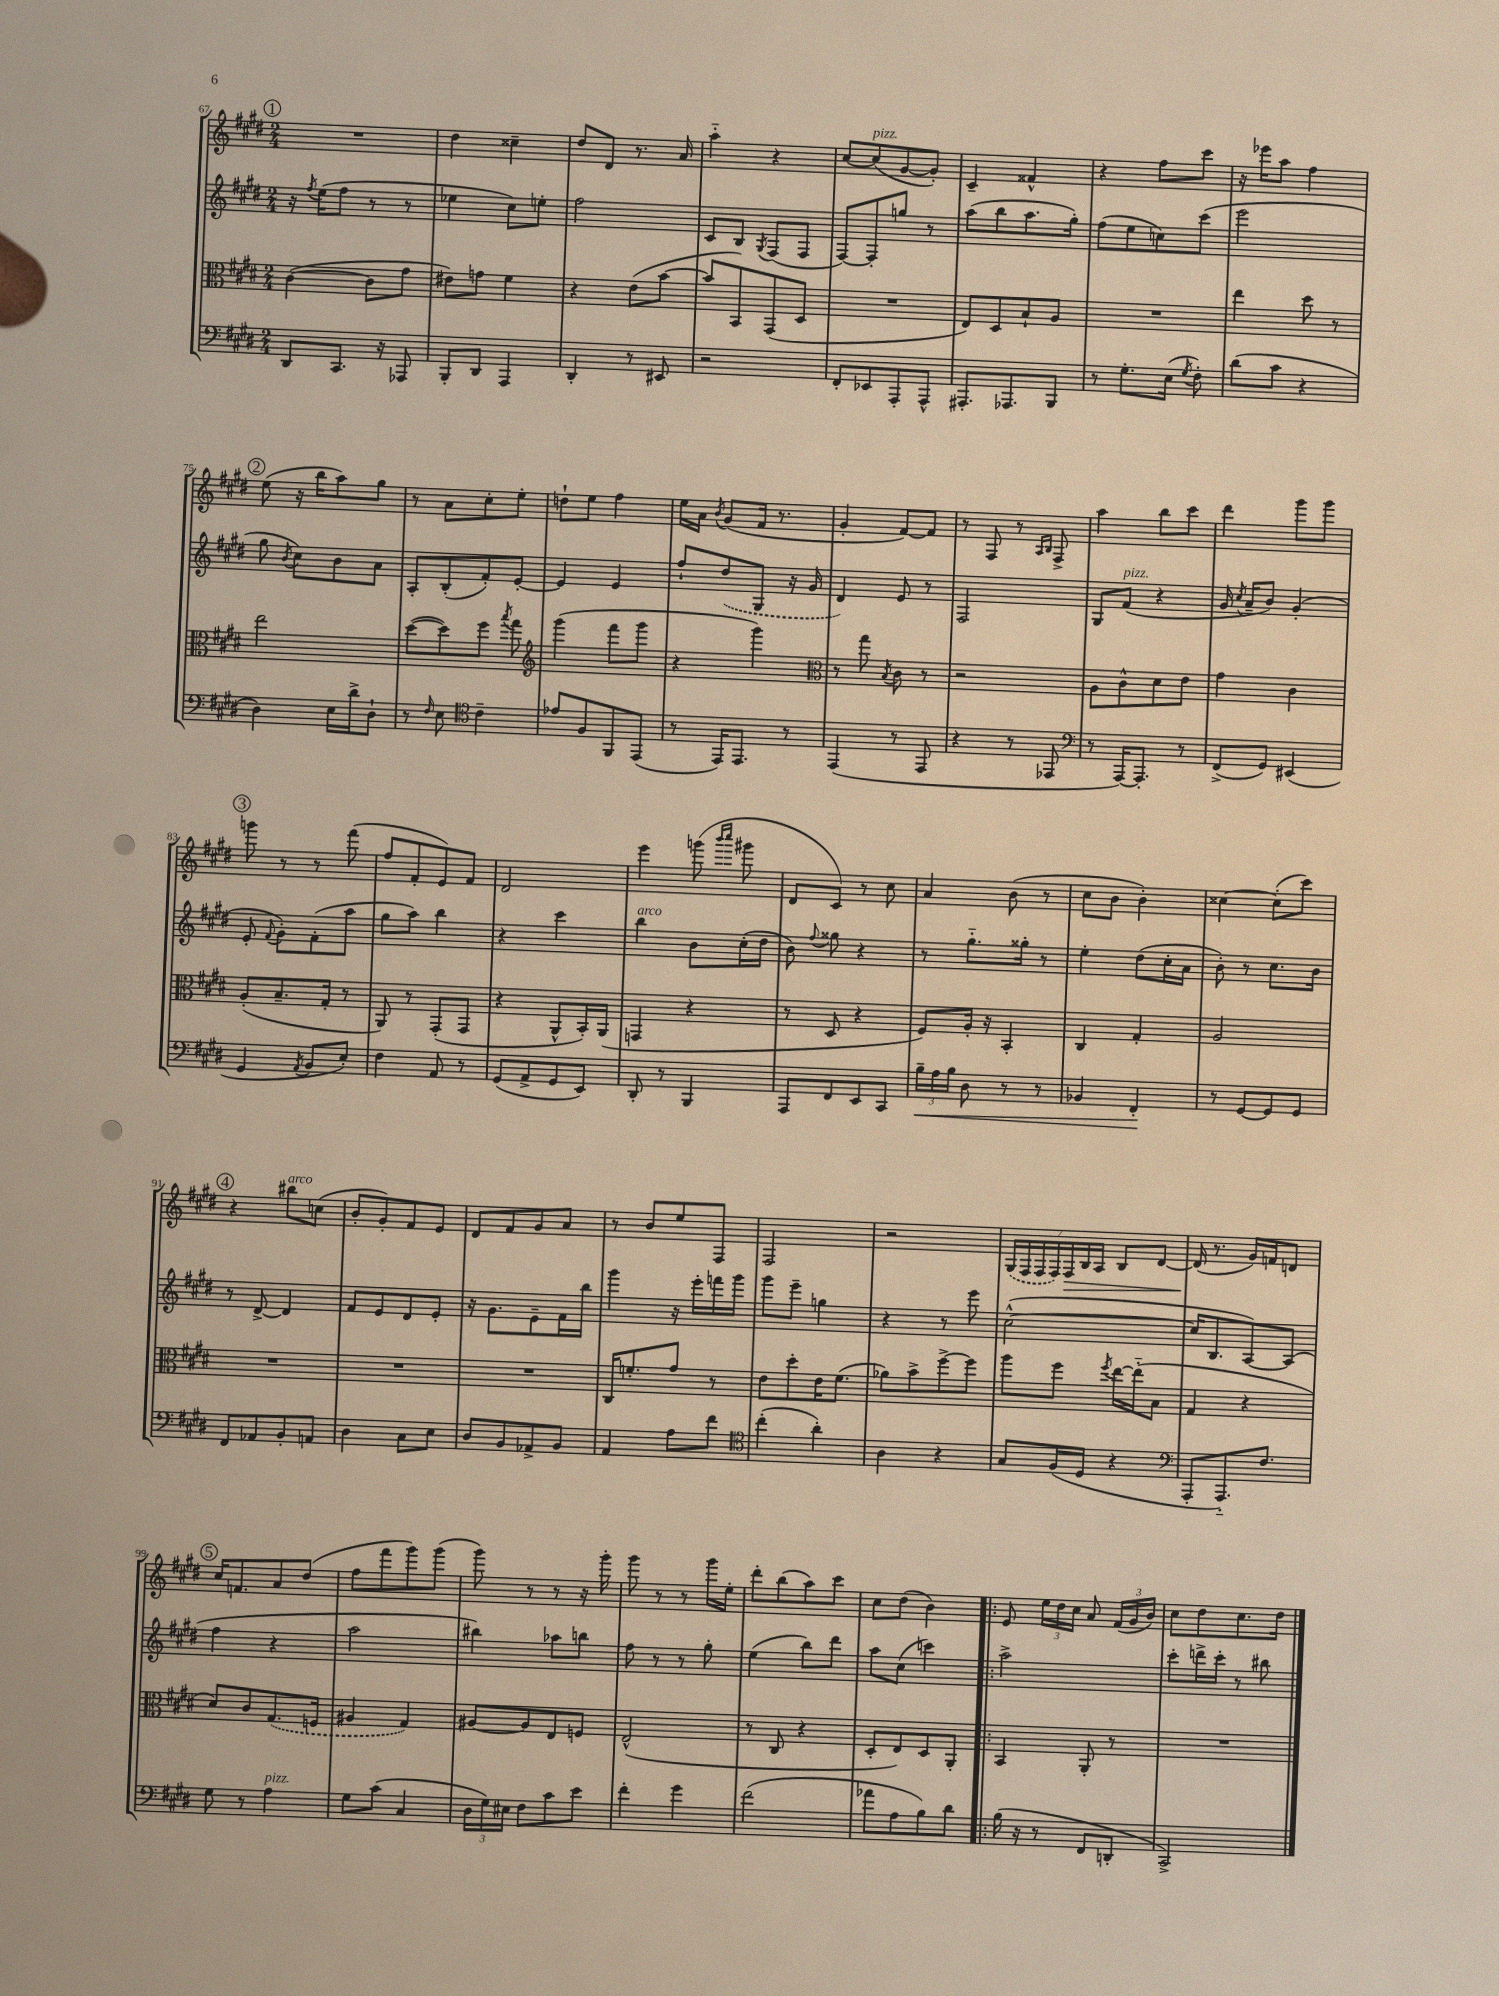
<<
\new StaffGroup <<
\new Staff = "s0" {
    \clef treble \key e \major \numericTimeSignature \time 2/4
    \autoBeamOff \mark \markup { \circle "1" } R2 |
    dis''4 cisis''4-- |
    dis''8[ dis'8] r8. a'16 |
    a''4-_ r4 |
    cis''8[~ cis''8^\markup { \italic "pizz." }( gis'8~ gis'8]-.) |
    cis'4-- fisis'4-^ |
    r4 fis''8[ cis'''8] |
    r16 ees'''16[ a''8] fis''4 |
    \mark \markup { \circle "2" } e''8( r16 b''16[ a''8) gis''8] |
    r8 a'8[ cis''8-. e''8]-. |
    d''8[-! e''8] fis''4 |
    e''16[ a'16] \acciaccatura { b'8 } gis'8[( fis'16] r8. |
    gis'4-. fis'8[~) fis'8] |
    r8 fis8 r8 \grace { a16[ b16] } fis8-> |
    a''4 b''8[ cis'''8] |
    dis'''4 gis'''8[ gis'''8] |
    \mark \markup { \circle "3" } g'''8 r8 r8 fis'''8( |
    fis''8[ fis'8-. e'8) fis'8] |
    dis'2 |
    e'''4 g'''8( \grace { b'''16[ cis''''16] } gis'''8 |
    dis'8[ cis'8]) r8 cis''8 |
    a'4 b'8( r8 |
    cis''8[ b'8] b'4-.) |
    cisis''4~ cisis''8[-.( cis'''8]) |
    \mark \markup { \circle "4" } r4 bis''8[^\markup { \italic "arco" } c''8]( |
    b'8[-. gis'8-.) fis'8 e'8] |
    dis'8[ fis'8 gis'8 a'8] |
    r8 b'8[ e''8 fis8] |
    fis2 |
    r2 |
    \tuplet 7/4 { \once \slurDashed gis16[( fis16 fis16 fis16) fis16\> b16 a16] } b8[ dis'8]~ |
    dis'16\!( r8. gis'16[) f'16 d'8] |
    \mark \markup { \circle "5" } cis''16[ f'8. a'8 dis''8]( |
    fis''8[ fis'''8 gis'''8) gis'''8]( |
    gis'''8) r8 r8 r16 gis'''16-. |
    gis'''8 r8 r8 gis'''16[ e''16]-. |
    dis'''8[-. b''8( a''8) cis'''8] |
    cis''8[ dis''8]( b'4) |
    \bar ".|:" e'8 \tuplet 3/2 { e''16[ dis''16 cis''16] } a'8 \tuplet 3/2 { fis'16[( gis'16 b'16]) } |
    cis''8[ dis''8 cis''8. dis''16] \bar "|." |
}
\new Staff = "s1" {
    \clef treble \key e \major \numericTimeSignature \time 2/4
    \autoBeamOff \mark \markup { \circle "1" } r16 \acciaccatura { fis''8 } e''16[( fis''8] r8 r8 |
    ees''4 cis''8[) e''8]-. |
    fis''2 |
    cis'8[ b8] \acciaccatura { gis8 } fis8[( fis8] |
    fis8[~) fis8-. g''8] r8 |
    a''8[( b''8 a''8. gis''16]-.) |
    fis''8[( e''8 c''8) cis'''8]( |
    e'''2 |
    \mark \markup { \circle "2" } gis''8 \acciaccatura { b'8 } cis''8[) b'8 a'8] |
    a8[-. b8-.( fis'8-.) e'8]~-. |
    e'4 e'4 |
    fis''8[-! \once \slurDashed dis''8( gis8] r16 gis'16 |
    dis'4) e'8 r8 |
    fis2 |
    gis8[ fis'8]^\markup { \italic "pizz." }( r4 |
    gis'16 \acciaccatura { cis''8 } a'16[-- b'8]) gis'4-.( |
    \mark \markup { \circle "3" } e'8-. \appoggiatura { fis'8 } gis'8[-.) fis'8-.( a''8] |
    gis''8[ a''8]) b''4 |
    r4 cis'''4 |
    b''4^\markup { \italic "arco" } b'8[ cis''16-.( dis''16] |
    b'8) \appoggiatura { fis''8 } gisis''8 r4 |
    r8 gis''8.[-_ gisis''16]-. r8 |
    e''4-. dis''8[( cis''16-. a'16] |
    b'8-.) r8 cis''8.[ b'16] |
    \mark \markup { \circle "4" } r8 dis'8~-> dis'4 |
    fis'8[ e'8 dis'8 e'8]-. |
    r16 gis'8.[ e'8-- fis'16 b''16] |
    gis'''4 r16 e'''16[-. f'''16 gis'''16] |
    gis'''8[ e'''8]-- g''4 |
    r4 r8 e'''8 |
    cis''2~-^( |
    cis''16[ b8. a8~) a8]( |
    \mark \markup { \circle "5" } fis''4 r4 |
    a''2 |
    bis''4) aes''8[ b''8] |
    fis''8 r8 r8 gis''8-. |
    e''4( b''8[) dis'''8] |
    a''8[ cis''8]( c'''4) |
    \bar ".|:" a''2-> |
    cis'''8[-. d'''16-> cis'''16]-. r8 bis''8 \bar "|." |
}
\new Staff = "s2" {
    \clef alto \key e \major \numericTimeSignature \time 2/4
    \autoBeamOff \mark \markup { \circle "1" } cis'4~( cis'8[ gis'8] |
    eis'8[) g'8] fis'4 |
    r4 e'8[( b'8]~ |
    b'8[ b,8) gis,8( dis8] |
    R2 |
    e8[) dis8 b8-! a8] |
    R2 |
    e''4 dis''8 r8 |
    \mark \markup { \circle "2" } e''2 |
    dis''8[~( dis''8) fis''8] \acciaccatura { b''8 } gis''8 |
    \clef treble gis'''4( fis'''8[ gis'''8] |
    r4 gis'''4) |
    \clef alto r8 gis''8 \acciaccatura { b8 } cis'8 r8 |
    r2 |
    a8[ cis'8-^ dis'8 e'8] |
    gis'4 cis'4 |
    \mark \markup { \circle "3" } a8[-.( b8.-- gis16]-. r8 |
    a,8) r8 gis,8[-.( gis,8] |
    r4 a,8[-^ b,16-.) a,16]( |
    g,4 r4 |
    r8 dis8 r4 |
    fis8[) a16]-. r16 b,4-. |
    cis4 gis4-. |
    a2 |
    \mark \markup { \circle "4" } R2 |
    R2 |
    R2 |
    cis16[ f'8.-. gis'8] r8 |
    e'8[ dis''8-. e'16 fis'8.]( |
    aes'8[) b'8-> fis''8~-> fis''8] |
    a''8[ fis''8] \acciaccatura { fis''8 } e''16[~ e''16-_( b8] |
    gis4 r4 |
    \mark \markup { \circle "5" } dis'8[) cis'8 \once \slurDashed gis8.( f16] |
    ais4 gis4) |
    ais8[~ ais8 e8 f8] |
    e2-^( |
    r8 cis8 r4 |
    dis8[-. e8) dis8 a,8]-. |
    \bar ".|:" b,4 a,8-. r8 |
    R2 \bar "|." |
}
\new Staff = "s3" {
    \clef bass \key e \major \numericTimeSignature \time 2/4
    \autoBeamOff \mark \markup { \circle "1" } dis,8[ cis,8.] r16 aes,,8 |
    b,,8[-. dis,8] a,,4 |
    dis,4-. r8 eis,8 |
    r2 |
    fis,8[-. ees,8 a,,8-. a,,8]-^ |
    ais,,8.[-. aes,,8. b,,8] |
    r8 gis8.[-. e16]( \acciaccatura { gis8 } fis8-.) |
    dis'8[( cis'8] r4 |
    \mark \markup { \circle "2" } dis4) e16[ dis'16-> dis8]-! |
    r8 \grace { fis16 } e8 \clef tenor cis'4-- |
    ees'8[ fis8 fis,8 e,8]( |
    r8 e,16[) e,8.] r8 |
    e,4( r8 e,8 |
    r4 r8 ees,8 |
    \clef bass r8 a,,16[~) a,,8.]-. r8 |
    fis,8[->( gis,8]) eis,4( |
    \mark \markup { \circle "3" } gis,4 \acciaccatura { a,8 } b,8[ e8]-.) |
    fis4 a,8 r8 |
    gis,8[( a,8-> gis,8 e,8]) |
    dis,8-. r8 b,,4 |
    a,,8[ fis,8 e,8 cis,8] |
    \tuplet 3/2 { b16[--\< a16 b16] } dis8 r8 r8 |
    bes,4 fis,4-.\! |
    r8 gis,8[~ gis,8 gis,8] |
    \mark \markup { \circle "4" } fis,8[ aes,8 b,8-. a,8] |
    dis4 cis8[ e8] |
    dis8[ b,8 aes,8-> b,8] |
    a,4 a8[ fis'8] |
    \clef tenor cis''4-.( a'4-.) |
    a4 r4 |
    gis8[ fis16( dis16] r4 |
    \clef bass a,,8[-. a,,8.-_) fis8.] |
    \mark \markup { \circle "5" } gis8 r8 a4^\markup { \italic "pizz." } |
    gis8[ cis'8]( cis4 |
    \tuplet 3/2 { dis16[ gis16) eis16] } fis8[ cis'8 e'8] |
    fis'4-. gis'4 |
    fis'2( |
    aes'8[ a8 b8) dis'8] |
    \bar ".|:" b16( r16 r8 fis,8[ d,8]-. |
    cis,2->) \bar "|." |
}
>>
>>
\layout { \context { \Score currentBarNumber = #67 } }
